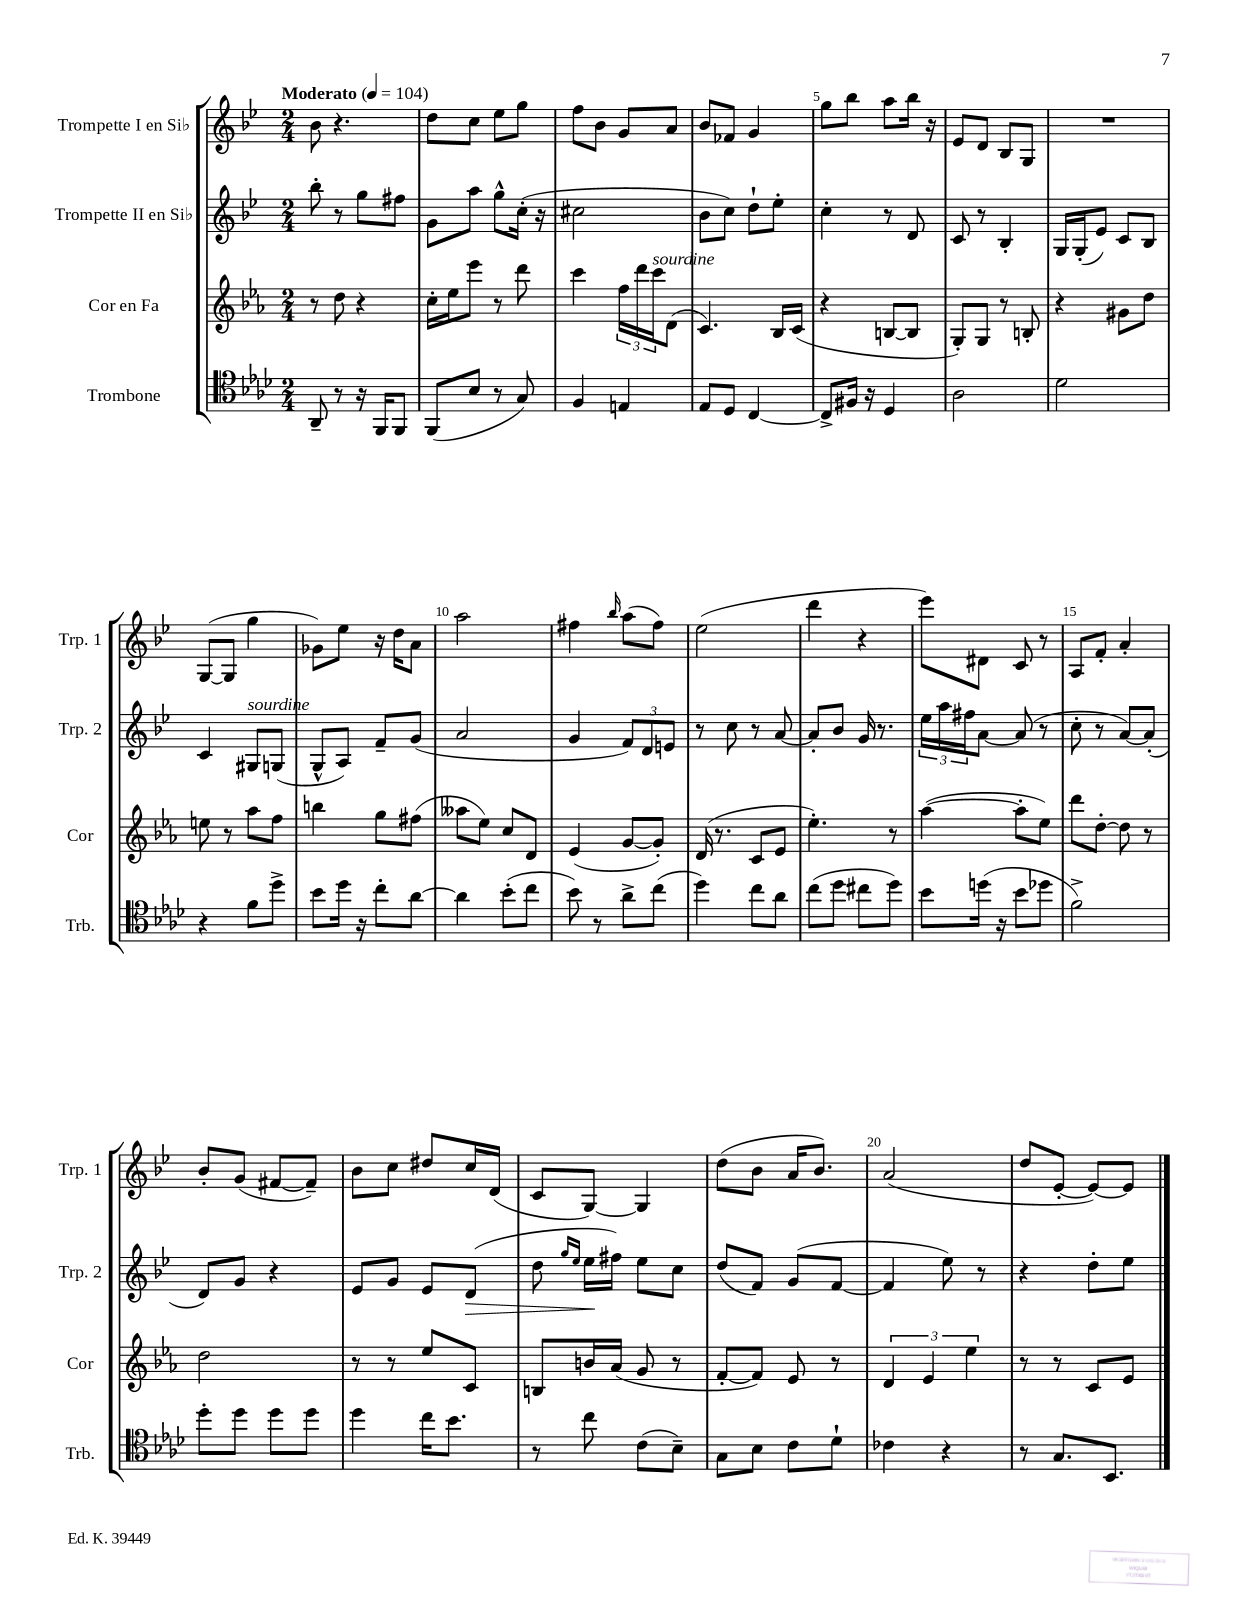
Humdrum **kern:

**kern	**kern	**kern	**kern
*staff4	*staff3	*staff2	*staff1
*clefC4	*clefG2	*clefG2	*clefG2
*k[b-e-a-d-]	*k[b-e-a-]	*k[b-e-]	*k[b-e-]
*M2/4	*M2/4	*M2/4	*M2/4
*MM104	*MM104	*MM104	*MM104
8AA-~	8r	8bb-'	8b-
8r	8dd	8r	4.r
16r	4r	8gg	.
16FF	.	.	.
8FF	.	8ff#	.
=	=	=	=
(8FF	16cc'	8g	8dd
.	16ee-	.	.
8B-	8eee-	8aa	8cc
8r	8r	8gg^^	8ee-
8G)	8ddd	(16cc'	8gg
.	.	16r	.
=	=	=	=
4F	4ccc	2cc#	8ff
.	.	.	8b-
4E	24ff	.	8g
.	24ddd	.	.
.	24ccc	.	.
.	(8d	.	8a
=	=	=	=
8E-	4.c)	8b-	8b-
8D-	.	8cc)	8f-
[4C	.	8dd`	4g
.	16B-	8ee-'	.
.	(16c	.	.
=	=	=	=
8C^]	4r	4cc'	8gg
16F#	.	.	8bb-
16r	.	.	.
4D-	[8B	8r	8aa
.	8B]	8d	16bb-
.	.	.	16r
=	=	=	=
2A-	8G')	8c	8e-
.	8G	8r	8d
.	8r	4B-'	8B-
.	8B'	.	8G
=	=	=	=
2d-	4r	16G	2r
.	.	(16G'	.
.	.	8e-)	.
.	8g#	8c	.
.	8dd	8B-	.
=	=	=	=
4r	8ee	4c	([8G
.	8r	.	8G]
8f	8aa-	8G#	4gg
8dd-^	8ff	(8G	.
=	=	=	=
8b-	4bb	8G^^	8g-)
16dd-	.	8A)	8ee-
16r	.	.	.
8cc'	8gg	8f~	16r
.	.	.	16dd
[8a-	(8ff#	(8g	8a
=	=	=	=
4a-]	8aa--	2a	2aa
.	8ee-)	.	.
(8b-'	8cc	.	.
8cc	8d	.	.
=	=	=	=
8b-)	(4e-	4g	4ff#
8r	.	.	.
.	.	.	16qqbb-
8a-^	[8g	12f)	(8aa
.	.	12d	.
(8cc	8g'])	.	8ff#)
.	.	12e	.
=	=	=	=
4dd-)	(16d	8r	(2ee-
.	8.r	.	.
.	.	8cc	.
8cc	8c	8r	.
8a-	8e-	[8a	.
=	=	=	=
(8cc	4.ee-')	8a']	4ddd
8dd-	.	8b-	.
8cc#	.	16g	4r
.	.	8.r	.
8dd-)	8r	.	.
=	=	=	=
8b-	([4aa-	24ee-	8eee-)
.	.	24aa	.
.	.	24ff#	.
(16dd	.	[8a	8d#
16r	.	.	.
8b-	8aa-']	(8a]	8c
8dd-	8ee-)	8r	8r
=	=	=	=
2f^)	8ddd	8cc'	8A
.	[8dd'	8r	8f'
.	8dd]	[8a)	4a'
.	8r	(8a']	.
=	=	=	=
8dd-'	2dd	8d)	8b-'
8dd-	.	8g	(8g
8dd-	.	4r	[8f#
8dd-	.	.	8f#~])
=	=	=	=
4dd-	8r	8e-	8b-
.	8r	8g	8cc
16cc	8ee-	8e-	8dd#
8.b-	.	.	.
.	8c	(8d	16cc
.	.	.	(16d
=	=	=	=
8r	8B	8dd	8c
.	.	16qqgg	.
.	.	16qqee-	.
8cc	16b	16ee-	[8G)
.	(16a-	16ff#)	.
(8c	8g	8ee-	4G]
8B-~)	8r	8cc	.
=	=	=	=
8G	[8f'	(8dd	(8dd
8B-	8f])	8f)	8b-
8c	8e-	(8g	16a
.	.	.	8.b-)
8d-`	8r	[8f	.
=	=	=	=
4c-	6d	4f]	(2a
.	6e-	.	.
4r	.	8ee-)	.
.	6ee-	.	.
.	.	8r	.
=	=	=	=
8r	8r	4r	8dd
8.G	8r	.	[8e-'
.	8c	8dd'	8e-_)
8.BB-	.	.	.
.	8e-	8ee-	8e-]
==	==	==	==
*-	*-	*-	*-
